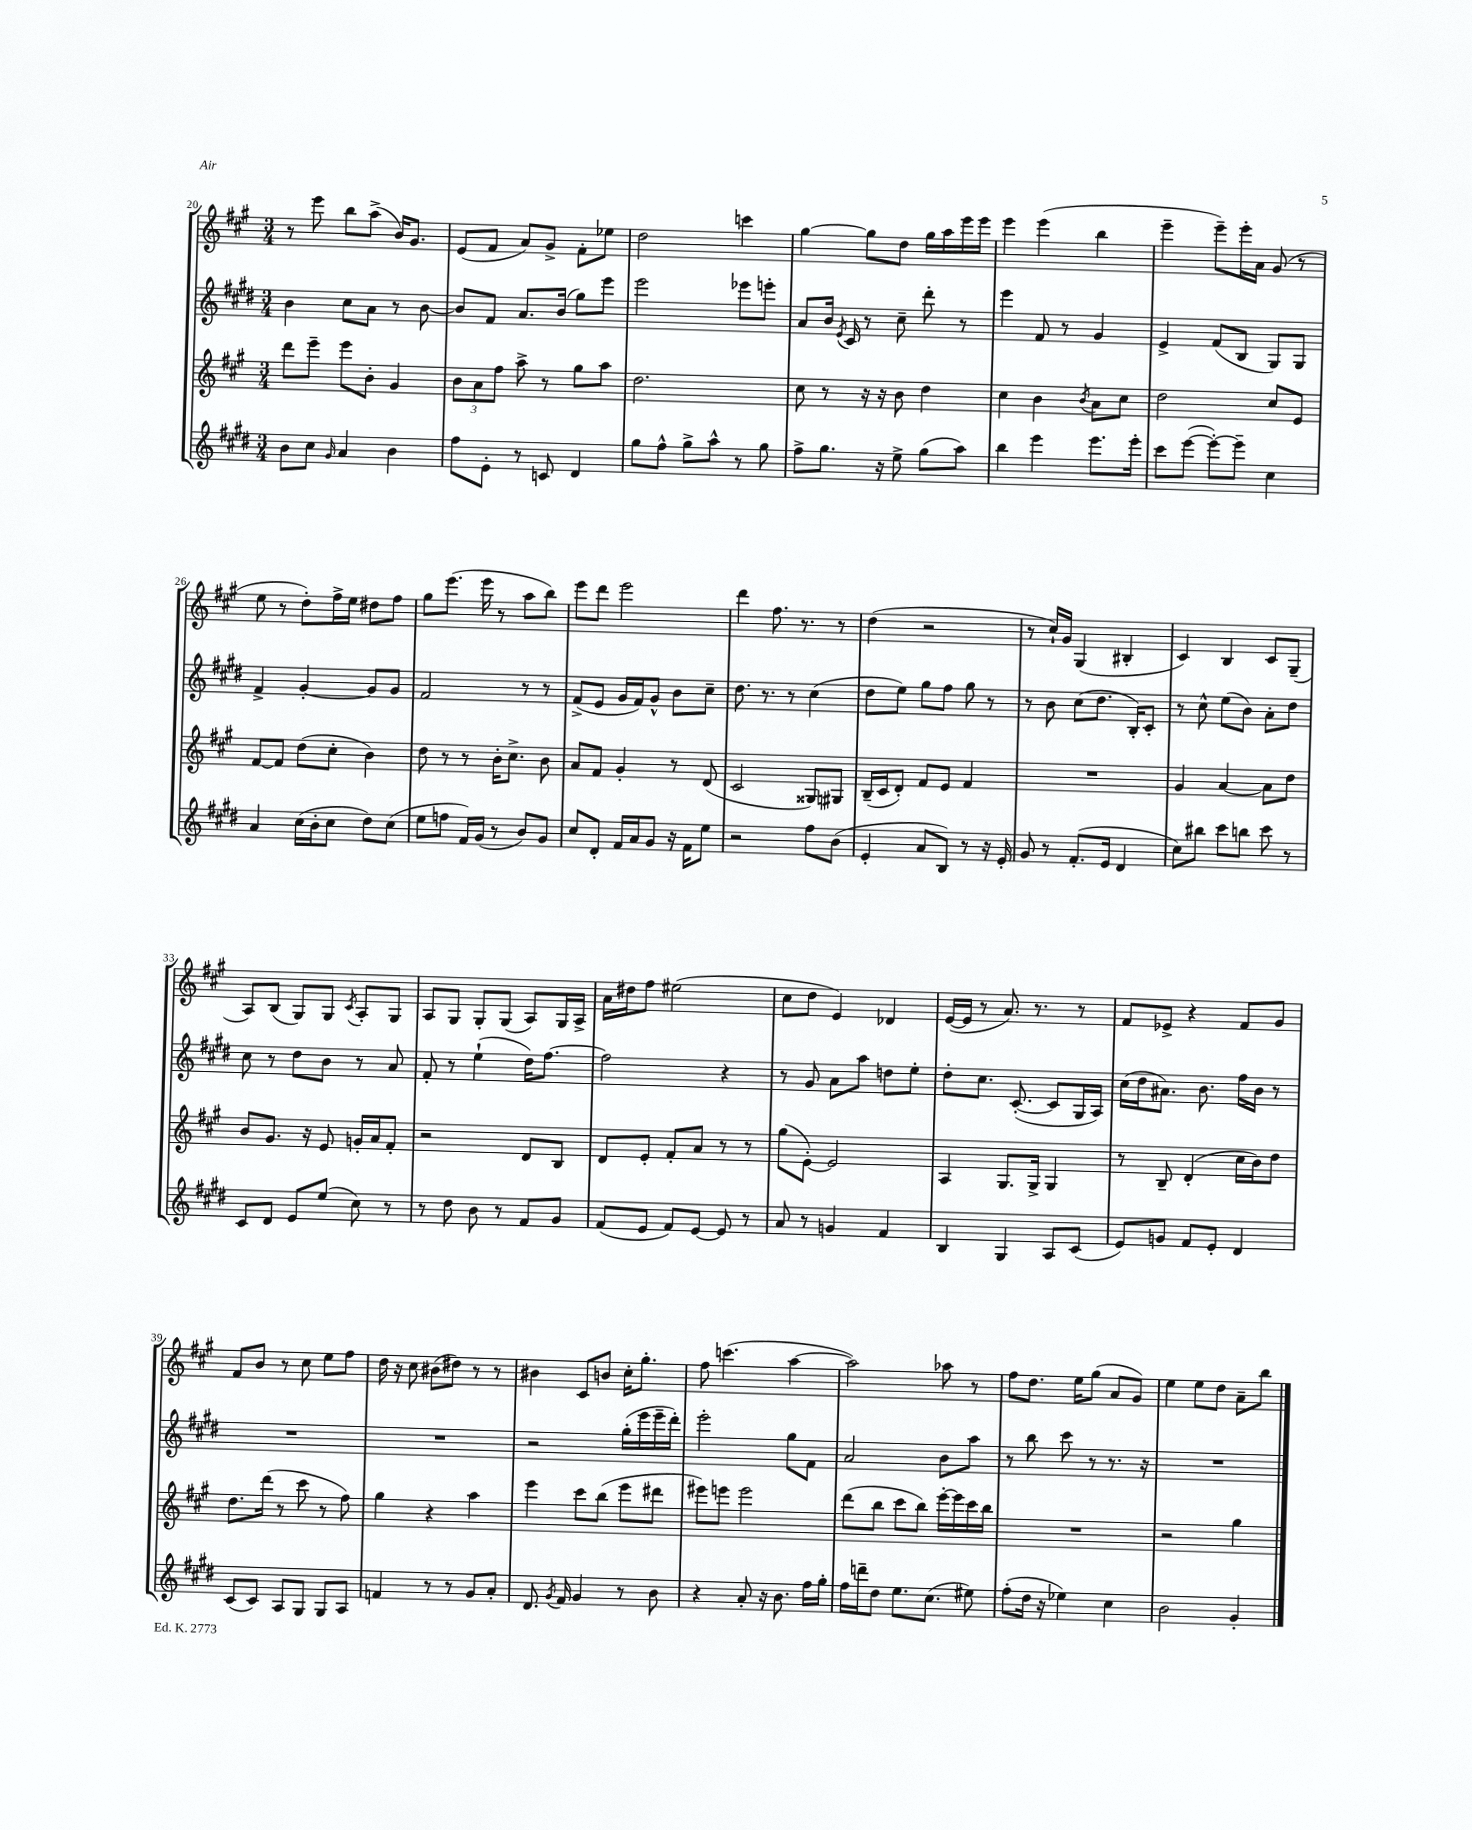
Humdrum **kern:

**kern	**kern	**kern	**kern
*part4	*part3	*part2	*part1
*staff4	*staff3	*staff2	*staff1
*clefG2	*clefG2	*clefG2	*clefG2
*k[f#c#g#d#]	*k[f#c#g#]	*k[f#c#g#d#]	*k[f#c#g#]
*M3/4	*M3/4	*M3/4	*M3/4
=20	=20	=20	=20
8b\L	8ddd\L	4b\	8r
8cc#\J	8eee~\J	.	8eee\
16qqg#/	.	.	.
4a/	8eee\L	8cc#\L	8bb\L
.	8b'\J	8a\J	(8aa^\J
4b\	4g#/	8r	16b/KL)
.	.	.	8.g#/J
.	.	[8b\	.
=21	=21	=21	=21
8ff#\L	12b\L	8b/L]	(8e/L
.	12a\	.	.
8e'\J	.	8f#/J	8f#/J
.	12ff#\J	.	.
8r	8aa^\	8.a/L	8a/L)
8cn/	8r	.	8g#^/J
.	.	(16b/Jk	.
4d#/	8gg#\L	8gg#\L)	8f#'\L
.	8aa\J	8eee\J	8ee-X\J
=22	=22	=22	=22
8gg#\L	2.dd\	2eee\	2dd\
8ff#^^\J	.	.	.
8gg#^\L	.	.	.
8aa^^\J	.	.	.
8r	.	8eee-X\L	4cccn\
8gg#\	.	8eeen'\J	.
=23	=23	=23	=23
8ff#^\L	8cc#\	8a/L	[4gg#\
8.gg#\J	8r	16b/Jk	.
.	.	8qe/	.
.	.	16c#/	.
.	16r	8r	8gg#\L]
16r	16r	.	.
8ee^\	8b\	8cc#~\	8dd\J
(8gg#\L	4dd\	8ddd#'\	16gg#\LL
.	.	.	16aa\
8aa\J)	.	8r	16eee\
.	.	.	16eee\JJ
=24	=24	=24	=24
4bb\	4cc#\	4eee\	4eee\
4eee\	4b\	8f#/	(4eee\
.	.	8r	.
.	8qb/	.	.
8.eee\L	8a\L	4g#/	4bb\
.	8cc#\J	.	.
16eee'\Jk	.	.	.
=25	=25	=25	=25
8ccc#\L	2dd\	4e^/	4eee~\
([8eee\J	.	.	.
8eee'\L_)	.	(8f#/L	8eee~\L)
8eee~\J]	.	8B/J	16eee'\L
.	.	.	16a\JJ
4cc#\	8cc#/L	8G#/L)	(8g#/
.	8e/J	8G#/J	8r
!!LO:LB:g=z
=26	=26	=26	=26
4a/	[8f#/L	4f#^/	8ee\
.	8f#/J]	.	8r
(16cc#\LL	(8dd\L	[4g#'/	8dd'\L)
16b'\J	.	.	.
8cc#\J	8cc#'\J	.	16ff#^\L
.	.	.	16ee\JJ
8dd#\L)	4b\)	8g#/L]	8dd#X\L
(8cc#\J	.	8g#/J	8ff#\J
=27	=27	=27	=27
8ee\L	8dd\	2f#/	8gg#\L
8ffn\J	8r	.	(8.eee\J
16f#/LL)	8r	.	.
(16g#/JJ	.	.	16eee\
8r	16b'\KL	.	8r
.	8.cc#^\J	.	.
8b/L)	.	8r	8aa\L
8g#/J	8b\	8r	8bb\J)
=28	=28	=28	=28
8cc#/L	8a/L	(8f#^/L	8eee\L
8d#'/J	8f#/J	8e/J	8ddd\J
16f#/LL	4g#'/	16g#/LL	2eee\
16a/J	.	16f#/J)	.
8g#/J	.	8g#^^/J	.
16r	8r	8b\L	.
16f#\KL	.	.	.
8ee\J	(8d/	8cc#~\J	.
=29	=29	=29	=29
2r	2c#/	8.dd#\	4ddd\
.	.	8.r	.
.	.	.	8.ff#\
.	.	8r	.
.	.	.	8.r
8ff#\L	8G##X/L)	(4cc#\	.
(8b\J	8G#X/J	.	8r
=30	=30	=30	=30
4e'/	(16B~/LL	8dd#\L	(4dd\
.	16c#/J	.	.
.	8d'/J)	8ee\J)	.
8a/L	8f#/L	8gg#\L	2r
8B/J)	8e/J	8ff#\J	.
8r	4f#/	8gg#\	.
16r	.	8r	.
16e'/	.	.	.
=31	=31	=31	=31
8g#/	2.r	8r	8r
8r	.	8b\	16cc#`/LL)
.	.	.	16g#/JJ
(8.f#'/L	.	(8cc#\L	(4G#/
.	.	8.dd#\J	.
16e/Jk	.	.	.
4d#/	.	.	4B#X'/
.	.	16B'/KL)	.
.	.	8c#'/J	.
=32	=32	=32	=32
8cc#\L)	4g#/	8r	4c#/)
8bb#X\J	.	8cc#^^\	.
8ccc#\L	[4a/	(8ee\L	4B/
8bbn\J	.	8b\J)	.
8ccc#\	8a\L]	8a'\L	8c#/L
8r	8dd\J	8dd#\J	(8G#~/J
!!LO:LB:g=z
=33	=33	=33	=33
8c#/L	8b/L	8cc#\	8A/L)
8d#/J	8.g#/J	8r	(8B/J
8e/L	.	8dd#\L	8G#/L)
.	16r	.	.
(8ee/J	8e/	8b\J	8G#/J
.	.	.	8qc#/
8cc#\)	16gn'/LL	8r	8A'/L
.	16a/J	.	.
8r	8f#'/J	8a/	8G#/J
=34	=34	=34	=34
8r	2r	8f#'/	8A/L
8dd#\	.	8r	8G#/J
8b\	.	(4ee`\	8G#'/L
8r	.	.	(8G#/J
8f#/L	8d/L	16dd#\KL)	8A/L)
.	.	[8.ff#\J	.
8g#/J	8B/J	.	16G#/L
.	.	.	16A^/JJ
=35	=35	=35	=35
(8f#/L	8d/L	2ff#\]	16a\LL
.	.	.	16dd#X\J
8e/J	8e'/J	.	8ff#\J
8f#/L)	8f#'/L	.	(2ee#X\
[8e/J	8a/J	.	.
8e/]	8r	4r	.
8r	8r	.	.
=36	=36	=36	=36
8a/	(8gg#\L	8r	8cc#\L
8r	[8e'\J)	8g#/	8dd\J
4gn/	2e/]	8a\L	4e/)
.	.	8aa\J	.
4f#/	.	8ddn\L	4d-X/
.	.	8ee'\J	.
=37	=37	=37	=37
4B/	4A/	8dd#'\L	([16e/LL
.	.	.	16e/JJ]
.	.	8.cc#\J	8r
4G#/	8.G#/L	.	8.a/)
.	.	([8.c#'/	.
.	16G#^/Jk	.	8.r
8A/L	4G#/	8c#/L]	.
(8c#/J	.	16G#/L	8r
.	.	16A/JJ)	.
=38	=38	=38	=38
8e/L)	8r	(16cc#\LL	8f#/L
.	.	16dd#\J	.
8gn/J	8B~/	8.a#X\J)	8e-X^/J
8f#/L	(4d'/	.	4r
.	.	8.b\	.
8e'/J	.	.	.
4d#/	16cc#\LL	16ff#\LL	8f#/L
.	16b\J)	16b\JJ	.
.	8dd\J	8r	8g#/J
!!LO:LB:g=z
=39	=39	=39	=39
(8c#/L	8.dd\L	2.r	8f#/L
8c#/J)	.	.	8b/J
.	(16ddd\Jk	.	.
8A/L	8r	.	8r
8G#/J	8ccc#\	.	8cc#\
8G#/L	8r	.	8ee\L
8A/J	8ff#\)	.	8ff#\J
=40	=40	=40	=40
4fn/	4gg#\	2.r	16dd\
.	.	.	16r
.	.	.	8cc#\
8r	4r	.	(8b#X\L
8r	.	.	8dd#X\J)
8g#/L	4aa\	.	8r
8a'/J	.	.	8r
=41	=41	=41	=41
8.d#/	4eee\	2r	4b#X\
8qg#/	.	.	.
16f#/	.	.	.
4g#/	8ccc#\L	.	8c#/L
.	(8bb\J	.	8bn/J
8r	8eee\L	(16gg#'\LL	16cc#'\KL
.	.	16eee\	8.gg#'\J
8b\	8ddd#X\J	16eee~\	.
.	.	16ddd#'\JJ)	.
=42	=42	=42	=42
4r	8eee#X\L)	2eee'\	8ff#\
.	8eeen\J	.	(4.cccn\
8a'/	2eee\	.	.
16r	.	.	.
8.b\	.	.	.
.	.	8gg#\L	[4aa\
16ff#\LL	.	8f#\J	.
16gg#'\JJ	.	.	.
=43	=43	=43	=43
16ff#\LL	(8ddd\L	2a/	2aa\])
16dddn~\J	.	.	.
8dd#\J	8bb\J	.	.
8.ee\L	8ccc#\L	.	.
.	8bb\J)	.	.
(8.cc#\J	.	.	.
.	[16eee'\LL	8b\L	8aa-X\
.	16eee\]	.	.
8ee#X\)	16ccc#\	8aa\J	8r
.	16bb\JJ	.	.
=44	=44	=44	=44
(8ff#'\L	2.r	8r	8ff#\L
16dd#\Jk	.	8bb\	8.dd\J
16r	.	.	.
4ee-X\)	.	8ccc#\	.
.	.	.	16ee\KL
.	.	8r	(8gg#\J
4cc#\	.	8.r	8a/L
.	.	.	8g#/J)
.	.	16r	.
=45	=45	=45	=45
2b\	2r	2.r	4ee\
.	.	.	8ee\L
.	.	.	8dd\J
4g#'/	4gg#\	.	8a~\L
.	.	.	8bb\J
==	==	==	==
*-	*-	*-	*-
